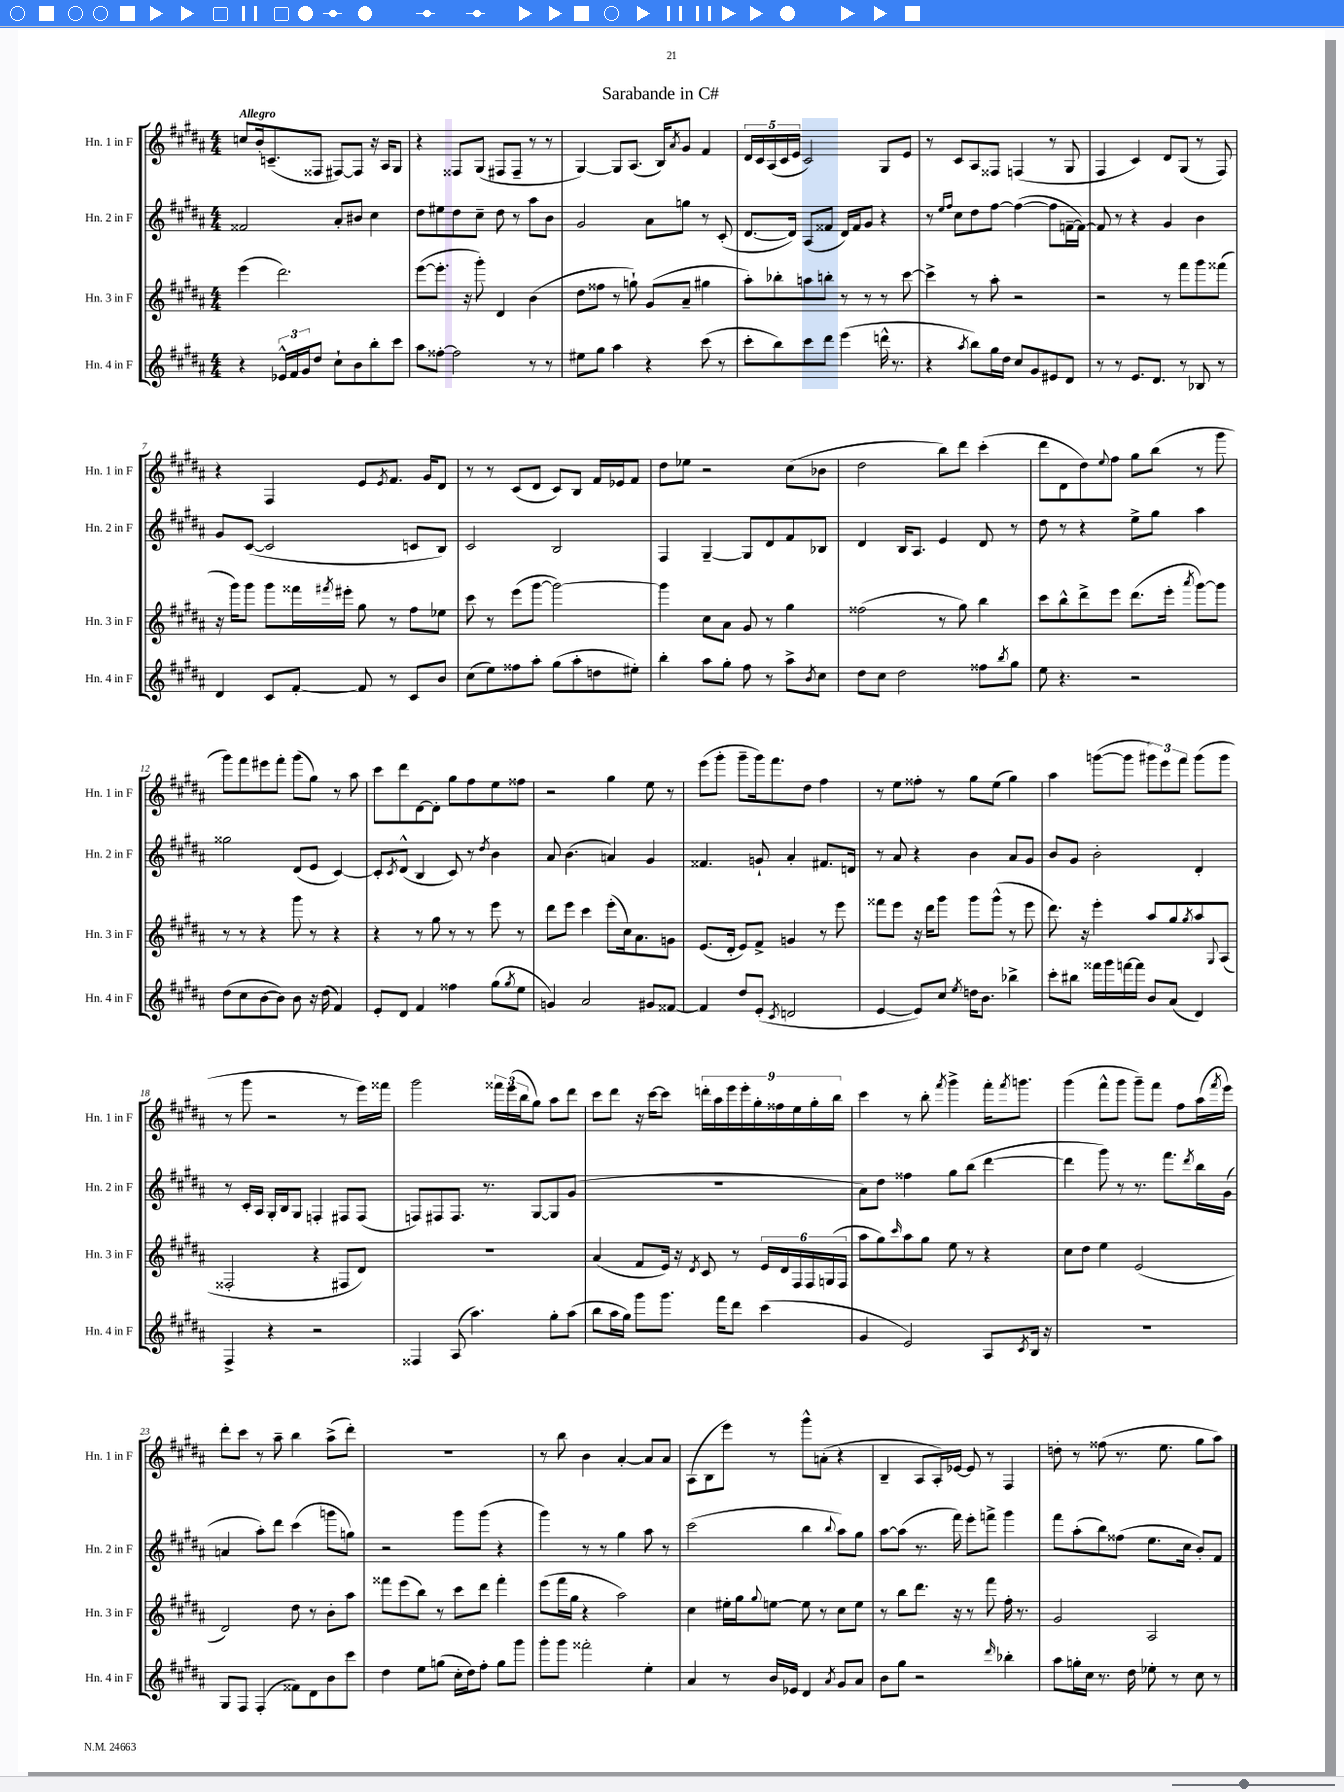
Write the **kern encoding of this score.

**kern	**kern	**kern	**kern
*staff4	*staff3	*staff2	*staff1
*clefG2	*clefG2	*clefG2	*clefG2
*k[f#c#g#d#a#]	*k[f#c#g#d#a#]	*k[f#c#g#d#a#]	*k[f#c#g#d#a#]
*M4/4	*M4/4	*M4/4	*M4/4
4r	(4eee	2f##	8cc
.	.	.	16b'
.	.	.	(8.c~
24e-^^	2.ddd#)	.	.
24f#	.	.	.
24g#	.	.	.
8dd#	.	.	8F##
8cc#`	.	8a#'	[8F#)
8b	.	8b#	8F#]
8bb'	.	4cc#	16r
.	.	.	16A#
8ccc#	.	.	8G#
=	=	=	=
8aa#	([8eee	8dd#	4r
[8ff##'	8.eee']	8ee#	.
2ff##]	.	8dd#	8F##
.	16r	.	.
.	8ggg#')	8cc#~	(8G#
.	4d#	8dd#	8F#
.	.	8r	8F#~
8r	(4b	8aa#	8r
8r	.	8b	8r
=	=	=	=
8ee#	8dd#	2g#	[4G#)
8gg#	8ff##	.	.
4aa#	8r	.	8G#]
.	8gg`)	.	(8.A#
4r	(8g#	8a#	.
.	.	.	16B)
.	.	.	8qa#
.	8a#~	8gg	8g#
(8ccc#	4gg#	8r	4f#
8r	.	(8c#'	.
=	=	=	=
8ccc#'	8aa#')	[8.d#	20d#
.	.	.	20c#
.	.	.	(20A#
8bb)	8bb-'	.	.
.	.	.	20c#
.	.	16d#])	.
.	.	.	20e
8ccc#	8aa	(8A#	2c#)
8ddd#	8bb'	8f##	.
(4eee	8r	16d#)	.
.	.	16f##	.
.	8r	8g#	.
16ddd^^	8r	4r	8G#
8.r	.	.	.
.	[8ccc#	.	8e
=	=	=	=
4r	4ccc#^]	8r	8r
.	.	16qqee	.
.	.	16qqff#	.
.	.	8cc#	8c#
8qaa#	.	.	.
8bb)	8r	8dd#	8A#
16gg#	8aa#'	[8ff#	8F##
16dd#	.	.	.
8cc#	2r	(4ff#_	(4F
8g#	.	.	.
8e#	.	8ff#]	8r
8d#	.	[16f~	8G#
.	.	16f_)	.
=	=	=	=
8r	2r	8f]	4F#
8r	.	8r	.
8.e	.	4r	4c#)
8.d#	.	.	.
.	8r	4g#	8d#
8r	8fff#	.	(8G#
8B-	8ggg#	4b	8r
8r	(8fff##	.	8F#)
=	=	=	=
4d#	16r	8g#	4r
.	16ggg#)	.	.
.	8ggg#	([8c#	.
8c#	8ggg#	2c#]	4F#
[8f#'	16fff##	.	.
.	8qfff#	.	.
.	16eee#'	.	.
8f#]	8gg#	.	8e
.	.	.	8qe
8r	8r	.	8.f#
8c#	8ff#	8c	.
.	.	.	16g#
8b	8ee-	8B)	8d#
=	=	=	=
(8cc#	8ccc#	2c#	8r
8ee)	8r	.	8r
8ff##	(8eee	.	(8c#
8aa#'	[8ggg#	.	8d#
(8gg#	2ggg#_)	2B	8c#)
8aa#'	.	.	8B
8dd	.	.	16f#
.	.	.	16e-
8ee#')	.	.	8f#
=	=	=	=
4bb'	4ggg#]	4F#	8dd#
.	.	.	8ee-
8aa#	8cc#	[4G#~	2r
8gg#'	8a#	.	.
8ff#	8g#	8G#]	.
8r	8r	8d#	.
8aa#^	4gg#	8f#	(8cc#
8qb	.	.	.
8cc#	.	8B-	8b-
=	=	=	=
8dd#	(2ff##	4d#	2dd#
8cc#	.	.	.
2dd#	.	16B	.
.	.	8.A#	.
.	8r	4e	8bb)
.	8gg#)	.	8ddd#
8ff##	4bb	8d#	(4ccc#'
8qbb	.	.	.
8gg#	.	8r	.
=	=	=	=
8ee	8ccc#	8dd#	8ddd#
4.r	8bb^^	8r	8d#
.	8ddd#^	4r	8dd#)
.	.	.	8qqee
.	8eee	.	8ff#
2r	(8.ddd#	8ee^	8gg#
.	.	8gg#	(8bb
.	16eee'	.	.
.	8qaaa#	.	.
.	[8ggg#)	4aa#	8r
.	8ggg#]	.	8ggg#
=	=	=	=
(8dd#	8r	2gg##	8ggg#)
8cc#	8r	.	8fff#
[8b	4r	.	8eee#
8b])	.	.	8fff#'
8b	8ggg#	(8d#	(8ggg#
16r	8r	8e	8gg#)
(16dd#	.	.	.
4f#)	4r	[4c#)	8r
.	.	.	8aa#
=	=	=	=
8e'	4r	8c#']	8ccc#
.	.	8qc#	.
8d#	.	(8d#^^	8ddd#
4f#	8r	4B	[8d#
.	8gg#	.	8d#']
4ff##	8r	8c#)	8gg#
.	8r	8r	8ff#
.	.	8qdd#	.
(8gg#	8eee	4b	8ee
8qgg#	.	.	.
8ee	8r	.	8ff##
=	=	=	=
4g)	8ddd#	8a#	2r
.	8eee	(4.b	.
2a#	4ccc#	.	.
.	(8eee'	4a)	4gg#
.	16cc#)	.	.
.	8.a#	.	.
8g#	.	4g#	8ee
[8f##	8g	.	8r
=	=	=	=
4f##]	(8.e	4.f##	(8eee
.	.	.	8ggg#'
.	16d#'	.	.
8dd#	8e)	.	8ggg#~
(8e'	8f#^	8g`	16ggg#)
.	.	.	8.fff#
8qc#	.	.	.
2d	4g	4a#'	.
.	.	.	8dd#
.	8r	8.f#	4ff#
.	8eee	.	.
.	.	16d	.
=	=	=	=
[4e	8fff##	8r	8r
.	8eee	8a#	8ee
8e])	16r	4r	8ff##'
.	16ddd#	.	.
8cc#	8ggg#	.	8r
8qee	.	.	.
16dd	8ggg#	4b	8gg#
8.b	.	.	.
.	(8ggg#^^	.	(8ee
4bb-^	8r	8a#	4gg#)
.	8eee	8g#	.
=	=	=	=
8ccc#'	8.ddd#)	8b	4aa#
8bb#	.	8g#	.
.	16r	.	.
16fff##	4eee'	2b'	([8ggg
16ggg#	.	.	.
[16fff	.	.	8ggg]
16fff]	.	.	.
8b	8aa#	.	12ggg#)
.	.	.	12eee
(8a#	8gg#	.	.
.	.	.	12fff#
.	8qgg#	.	.
4d#)	8aa#	4d#'	(8ggg#
.	8qqG#	.	.
.	(8A#	.	8ggg#
=	=	=	=
4F#^	2F##'	8r	8r
.	.	16c#'	8ggg#
.	.	16A#	.
4r	.	16G#'	2r
.	.	16B	.
.	.	8G#	.
2r	4r	4F'	.
.	8F#	8F#	8r
.	8d#)	(8F#	16eee)
.	.	.	16fff##
=	=	=	=
4F##	1r	8F)	2ggg#
.	.	8F#	.
(8A#	.	8.F#	.
4.aa#)	.	.	.
.	.	8.r	.
.	.	.	24fff##
.	.	.	(24eee
.	.	.	24bb
.	.	[8G#	8gg#)
8gg#'	.	8G#]	8aa#
(8aa#	.	(8g#	8ddd#
=	=	=	=
8bb	(4a#	1r	8ccc#
16aa#	.	.	8ddd#
16gg#)	.	.	.
8ggg#	8f#	.	16r
.	.	.	[16ccc#
8.ggg#	16e)	.	8ccc#]
.	16r	.	.
.	8qd#	.	.
.	8c#	.	18ddd'
.	.	.	18aa#
16fff#	.	.	.
.	.	.	18eee
8ddd#	8r	.	.
.	.	.	18eee'
.	.	.	18gg#'
(4ccc#	24e	.	.
.	.	.	18ff##
.	24d#	.	.
.	24F#	.	18ee
.	24F#	.	.
.	.	.	18gg#'
.	(24G	.	.
.	.	.	18bb
.	24F#	.	.
=	=	=	=
4g#	8aa#	8a#)	4ccc#
.	8gg#)	8dd#	.
.	16qqccc#	.	.
2e)	8aa#	4ff##	8r
.	8gg#	.	8bb'
.	.	.	8qfff#
.	8ee	8gg#	4ggg#^
.	8r	(8bb	.
8A#	4r	[4ddd#	16fff#'
.	.	.	8qfff#
.	.	.	8.ggg
8qc#	.	.	.
16B	.	.	.
16r	.	.	.
=	=	=	=
1r	8cc#	4ddd#]	(4ggg#
.	8dd#	.	.
.	4ee	8ggg#)	8fff#^^
.	.	8r	8ggg#
.	(2e	8.r	8ggg#~)
.	.	.	8fff#
.	.	8.fff#	.
.	.	.	8ff#
.	.	8qddd#	.
.	.	16bb	(16aa#
.	.	.	8qfff#
.	.	(16g#	16eee)
=	=	=	=
8G#	2d#)	4a	8ddd#'
8F#	.	.	8ccc#
(4F#'	.	8aa#')	8r
.	.	8ddd#	8aa#~
8f##)	8dd#	(4ccc#	4bb
8d#	8r	.	.
8b	8b'	8ggg	(8aa#^
8ccc#	8aa#	8gg)	8ddd#')
=	=	=	=
4dd#	8fff##	2r	1r
.	(8eee	.	.
8ee	8bb)	.	.
(8gg	8r	.	.
16cc#'	8ccc#	8ggg#	.
16dd#)	.	.	.
8ff#'	8ddd#	(8ggg#	.
8gg	4fff##'	4r	.
8ggg#	.	.	.
=	=	=	=
8ggg#'	(8eee	4ggg#)	8r
8ggg#	16fff#	.	8bb
.	16gg#	.	.
2fff##'	4r	8r	4b
.	.	8r	.
.	2aa#)	4gg#	[4a#'
4ee'	.	8aa#	8a#]
.	.	8r	8a#
=	=	=	=
4a#	4cc#	(2ccc#	(8A#
.	.	.	8B
8r	16ee#'	.	8eee)
.	16gg#	.	.
.	8qqgg#	.	.
16b	[8ee	.	8r
16e-	.	.	.
4d#	8ee]	4bb	8ggg#^^
.	8r	.	(8a'
8qa#	.	8qqbb	.
8g#	8cc#	8aa#)	4r
8a#	8ee	8gg#	.
=	=	=	=
8b	8r	[8aa#	4B~
8gg#	8bb	(8aa#]	.
2r	8.ddd#	8.r	8A#
.	.	.	16A#')
.	16r	16fff#)	[16e-
.	8r	8eee'	8e-]
.	8fff#	8fff^	8r
16qqddd#	.	.	.
4bb-'	16ff#'	4ggg#	4F#
.	8.r	.	.
=	=	=	=
8aa#	2g#	8fff#	8dd'
16gg'	.	(8aa#'	8r
16cc#	.	.	.
8.r	.	8bb)	(8ff##
.	.	(8ff##	8.r
16dd#	.	.	.
8ee-'	2A#	8.ee	.
.	.	.	8.ee
8r	.	.	.
.	.	16cc#	.
8cc#	.	8b')	8gg#
8r	.	8f#	8aa#)
==	==	==	==
*-	*-	*-	*-
